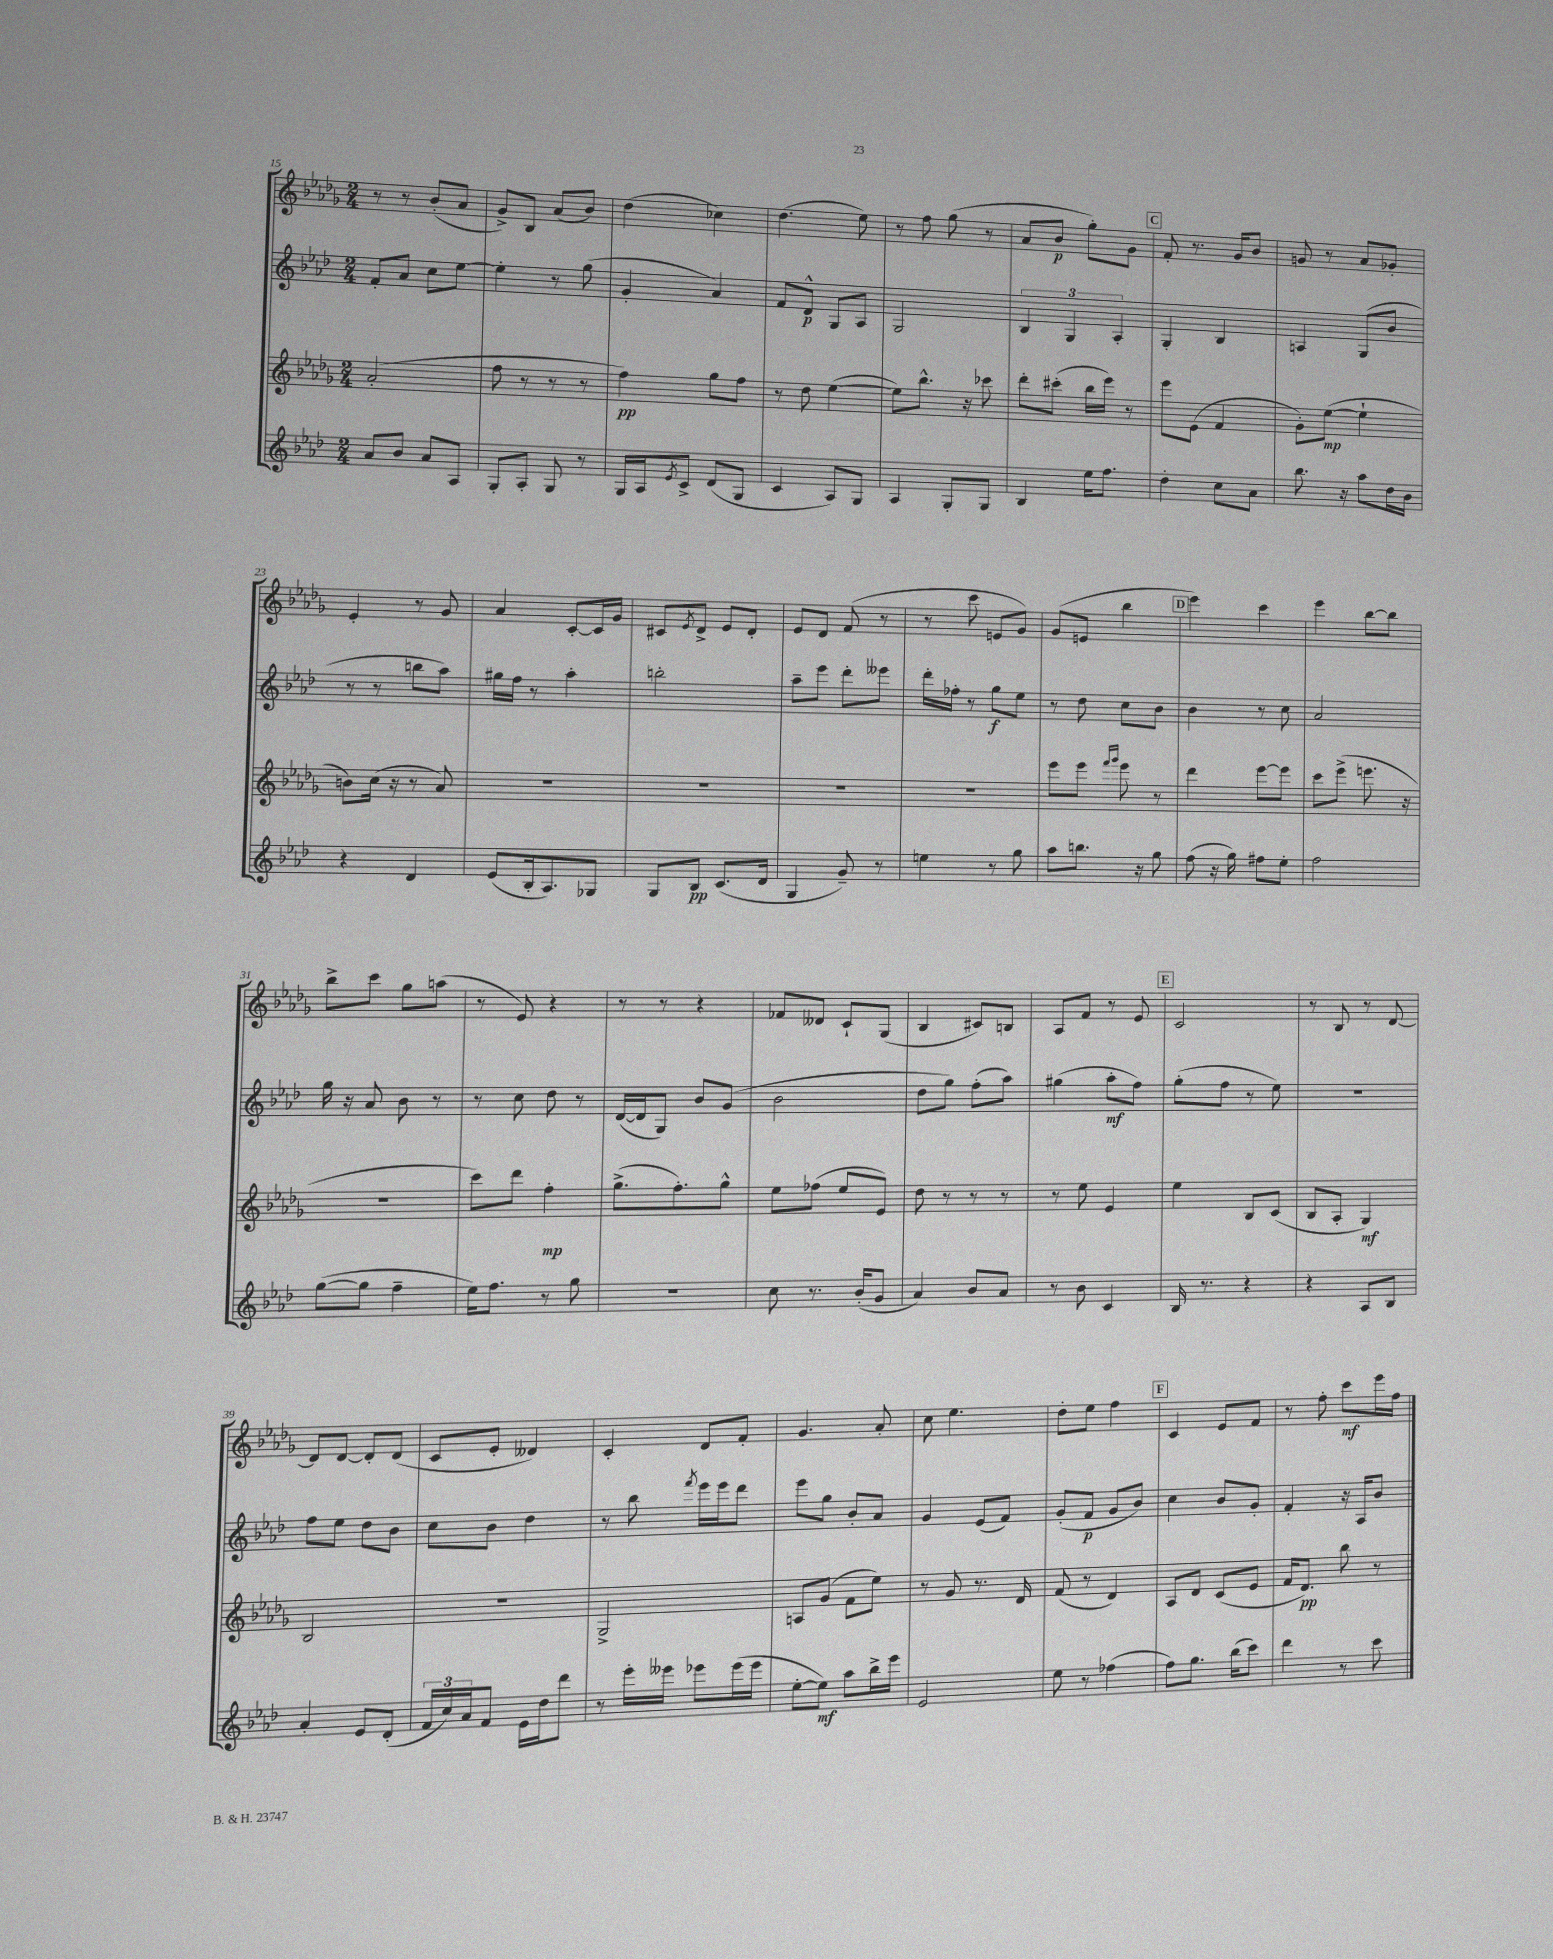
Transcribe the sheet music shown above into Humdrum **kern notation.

**kern	**kern	**kern	**kern
*staff4	*staff3	*staff2	*staff1
*clefG2	*clefG2	*clefG2	*clefG2
*k[b-e-a-d-]	*k[b-e-a-d-g-]	*k[b-e-a-d-]	*k[b-e-a-d-g-]
*M2/4	*M2/4	*M2/4	*M2/4
8a-	(2a-'	8f'	8r
8b-	.	8a-	8r
8a-	.	8cc	(8b-'
8A-	.	[8ee-	8a-
=	=	=	=
8G'	8ff	4ee-']	8g-^)
8A-'	8r	.	8B-
8G	8r	8r	(8a-
8r	8r	(8gg	8b-)
=	=	=	=
16G	4ff)	4g'	(4dd-
16A-	.	.	.
8qe-	.	.	.
8c^	.	.	.
(8d-	8gg-	4a-)	4cc-)
8G	8ff	.	.
=	=	=	=
4c	8r	8f	(4.dd-
.	8dd-	8d-^^	.
8A-)	([4ee-	8G	.
8G	.	8A-	8ee-)
=	=	=	=
4A-	8ee-])	2G	8r
.	8.bb-^^	.	8ff
8G'	.	.	(8gg-
.	16r	.	.
8G	8ccc-	.	8r
=	=	=	=
4B-	8ddd-'	6B-	8a-
.	(8ccc#'	.	8b-
.	.	6G	.
16ee-	16bb-	.	8gg-')
8.ff	16eee-)	.	.
.	.	6A-'	.
.	8r	.	8g-
=	=	=	=
4dd-'	8eee-	4G'	8f'
.	(8e-	.	8.r
8cc	4f	4B-	.
.	.	.	16g-
8a-	.	.	8b-
=	=	=	=
8.bb-	8g-')	4A	8g
.	([8ee-	.	8r
16r	.	.	.
8aa-	4ee-`]	(8G	8a-
16dd-	.	8b-	8g-'
16b-	.	.	.
=	=	=	=
4r	8b)	8r	4e-'
.	(16cc	8r	.
.	16r	.	.
4d-	8r	8bb	8r
.	8a-)	8aa-)	8g-
=	=	=	=
(8e-	2r	16gg#	4a-
.	.	16ff	.
16B-'	.	8r	.
8.A-)	.	.	.
.	.	4aa-'	[8c'
8G-	.	.	16c]
.	.	.	16g-
=	=	=	=
8G	2r	2bb'	8c#
.	.	.	8qe-
8B-	.	.	8d-^
(8.c	.	.	8e-
.	.	.	8d-'
16d-	.	.	.
=	=	=	=
4G	2r	8aa-~	8e-
.	.	8eee-	8d-
8g~)	.	8ddd-'	(8f
8r	.	8eee--	8r
=	=	=	=
4ee	2r	16ddd-'	8r
.	.	16ff-'	.
.	.	8r	8ccc
8r	.	8gg	8e
8gg	.	8ee-	8g-)
=	=	=	=
8aa-	8eee-	8r	(8g-
8.bb	8eee-	8dd-	8e
.	16qqfff	.	.
.	16qqggg-	.	.
.	8eee-	8cc	4bb-
16r	.	.	.
8gg	8r	8b-	.
=	=	=	=
(8ff	4ddd-	4b-	4eee-)
16r	.	.	.
16gg)	.	.	.
8ff#	[8eee-	8r	4ccc
8ee-'	8eee-]	8cc	.
=	=	=	=
2ff	8ccc	2a-	4eee-
.	(8eee-^	.	.
.	8.eee	.	[8bb-
.	.	.	8bb-]
.	16r	.	.
=	=	=	=
([8gg	2r	16gg	8bb-^
.	.	16r	.
8gg]	.	8a-	8ccc
4ff~	.	8b-	8gg-
.	.	8r	(8aa
=	=	=	=
16ee-)	8ccc)	8r	8r
8.ff	.	.	.
.	8ddd-	8cc	8e-)
8r	4ff'	8dd-	4r
8gg	.	8r	.
=	=	=	=
2r	(8.gg-^	([16d-	8r
.	.	16d-]	.
.	.	8G)	8r
.	8.ff')	.	.
.	.	8b-	4r
.	8gg-^^	(8g	.
=	=	=	=
8cc	8ee-	2b-	8f-
8.r	(8ff-	.	8d--
.	8ee-	.	8c`
(16b-'	.	.	.
8g	8e-)	.	(8G-
=	=	=	=
4a-)	8dd-	8dd-	4B-
.	8r	8gg)	.
8b-	8r	(8ff'	8c#)
8a-	8r	8aa-)	8B
=	=	=	=
8r	8r	(4gg#	8A-
8b-	8ee-	.	8f
4c	4e-	8aa-'	8r
.	.	8ff)	8e-
=	=	=	=
16B-	4ee-	(8gg'	2c
8.r	.	.	.
.	.	8ff	.
4r	8B-	8r	.
.	(8c	8ee-)	.
=	=	=	=
4r	8B-	2r	8r
.	8A-'	.	8B-
8A-	4G-)	.	8r
8B-	.	.	[8d-
=	=	=	=
4a-'	2B-	8ff	8d-]
.	.	8ee-	[8d-
8e-	.	8dd-	8d-']
(8d-'	.	8b-	(8d-
=	=	=	=
24f	2r	8cc	8c
24cc)	.	.	.
24a-	.	.	.
8f	.	8b-	8e-'
16e-	.	4dd-	4d--)
16dd-	.	.	.
8ddd-	.	.	.
=	=	=	=
8r	2G-^	8r	4c'
16eee-'	.	8bb-	.
16eee--	.	.	.
.	.	8qfff	.
8eee-	.	16eee-	8d-
.	.	16eee-	.
(16eee-	.	8ddd-	8f'
16eee-	.	.	.
=	=	=	=
[8ee-'	8A	8eee-	4.g-
8ee-])	(8g-	8gg	.
8aa-	8f	8b-'	.
16bb-^	8ee-)	8a-	8a-'
16eee-	.	.	.
=	=	=	=
2e-	8r	4g	8cc
.	8g-	.	4.ee-
.	8.r	(8e-	.
.	.	8f)	.
.	16d-	.	.
=	=	=	=
8ee-	(8f	(8g'	8dd-'
8r	8r	8f	8ee-
(4ff-	4d-)	8g	4ff
.	.	8b-)	.
=	=	=	=
8ff)	8A-	4cc	4c
8.gg	8d-	.	.
.	(8c	8b-	8e-
(16bb-	.	.	.
8ccc)	8e-	8g'	8f
=	=	=	=
4ddd-	16f	4f'	8r
.	8.d-)	.	.
.	.	.	8ff'
8r	8bb-	16r	8ccc
.	.	16A-	.
8ccc	8r	8b-	16eee-
.	.	.	16ff
==	==	==	==
*-	*-	*-	*-
